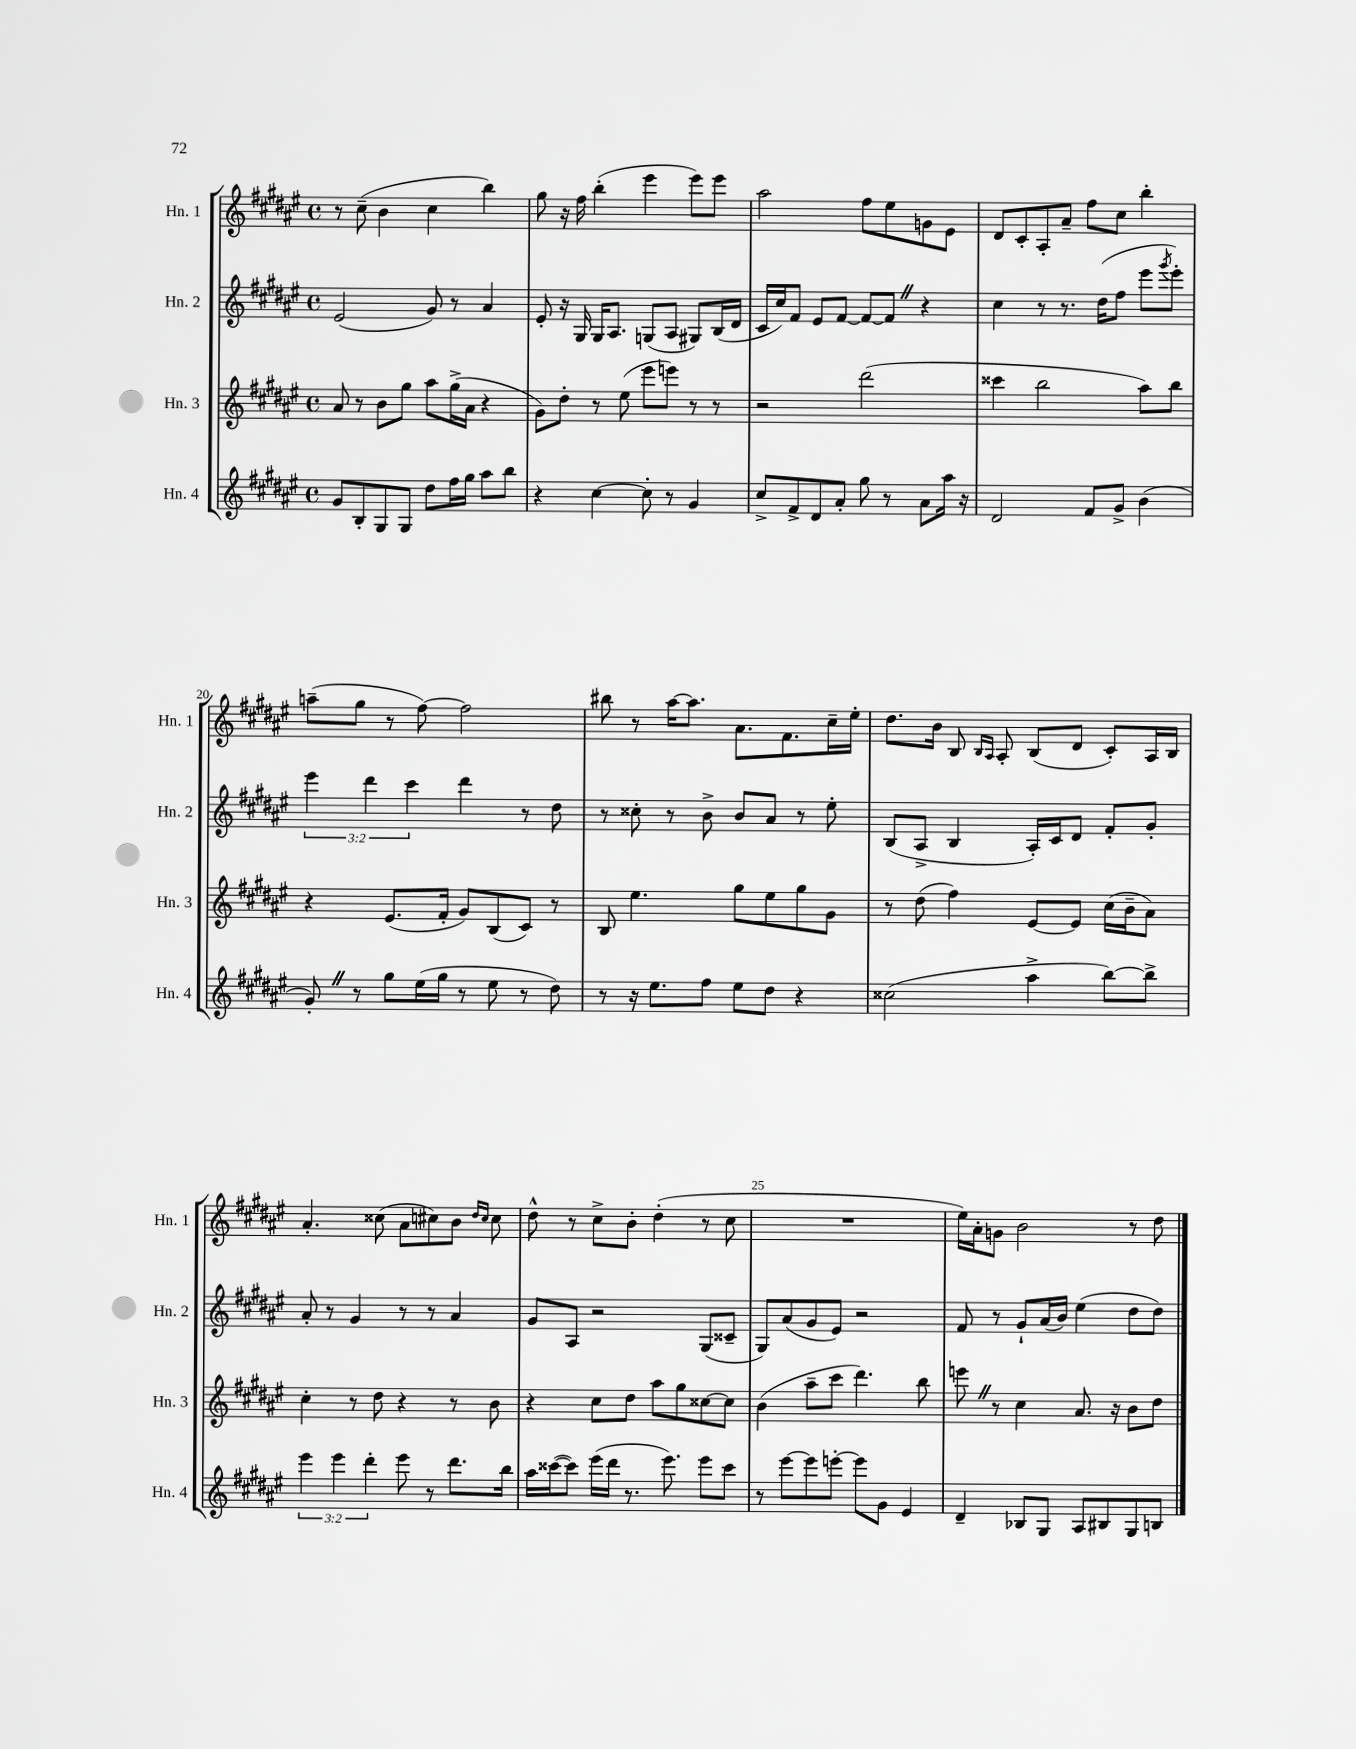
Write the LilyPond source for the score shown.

<<
\new StaffGroup <<
\new Staff = "s0" \with { instrumentName = "Hn. 1" shortInstrumentName = "Hn. 1" } {
    \clef treble \key fis \major \defaultTimeSignature \time 4/4
    r8 cis''8--( b'4 cis''4 b''4) |
    gis''8 r16 fis''16 b''4-.( eis'''4 eis'''8) eis'''8 |
    ais''2 fis''8 eis''8 g'8 eis'8 |
    dis'8 cis'8-. ais8-. ais'8-- fis''8 cis''8 b''4-. |
    a''8--( gis''8 r8 fis''8~) fis''2 |
    bis''8 r8 ais''16~ ais''8. ais'8. fis'8. cis''16-- eis''16-. |
    dis''8. b'16 b8 \grace { b16 ais16 } ais8-. b8( dis'8 cis'8-.) ais16 b16 |
    ais'4.-. cisis''8( ais'8 cis''8) b'8 \grace { dis''16 cis''16 } cis''8 |
    dis''8-^ r8 cis''8-> b'8-. dis''4-.( r8 cis''8 |
    R1 |
    eis''16) ais'16-. g'8 b'2 r8 dis''8 \bar "|." |
}
\new Staff = "s1" \with { instrumentName = "Hn. 2" shortInstrumentName = "Hn. 2" } {
    \clef treble \key fis \major \defaultTimeSignature \time 4/4 \override Staff.TupletNumber.text = #tuplet-number::calc-fraction-text
    eis'2( gis'8) r8 ais'4 |
    eis'8-. r16 gis16 gis16 ais8. g8( ais8 gis8) b16( dis'16 |
    cis'16 cis''16) fis'8 eis'8 fis'8~ fis'8~ fis'8 \once \override BreathingSign.text = \markup { \musicglyph "scripts.caesura.straight" } \breathe r4 |
    cis''4 r8 r8. dis''16( fis''8 eis'''8 \acciaccatura { gis'''8 } eis'''8-.) |
    \tuplet 3/2 { eis'''4 dis'''4 cis'''4 } dis'''4 r8 dis''8 |
    r8 cisis''8-. r8 b'8-> b'8 ais'8 r8 eis''8-. |
    b8( ais8-> b4 ais16-.) cis'16 dis'8 fis'8-. gis'8-. |
    ais'8-. r8 gis'4 r8 r8 ais'4 |
    gis'8 ais8 r2 gis8( cisis'8-- |
    gis8) ais'8( gis'8 eis'8) r2 |
    fis'8 r8 gis'8-! ais'16( b'16) eis''4( dis''8 dis''8) \bar "|." |
}
\new Staff = "s2" \with { instrumentName = "Hn. 3" shortInstrumentName = "Hn. 3" } {
    \clef treble \key fis \major \defaultTimeSignature \time 4/4
    ais'8 r8 b'8 gis''8 ais''8 gis''16->( ais'16 r4 |
    gis'8) dis''8-. r8 eis''8( eis'''8 e'''8) r8 r8 |
    r2 dis'''2( |
    cisis'''4 b''2 ais''8) b''8 |
    r4 eis'8.( fis'16-. gis'8) b8( cis'8) r8 |
    b8 eis''4. gis''8 eis''8 gis''8 gis'8 |
    r8 dis''8( fis''4) eis'8~ eis'8 cis''16( b'16-- ais'8) |
    cis''4-. r8 dis''8 r4 r8 b'8 |
    r4 cis''8 dis''8 ais''8 gis''8 cisis''8~ cisis''8 |
    b'4( ais''8-- cis'''8 dis'''4.) b''8 |
    e'''8 \once \override BreathingSign.text = \markup { \musicglyph "scripts.caesura.straight" } \breathe r8 cis''4 ais'8. r16 b'8 dis''8 \bar "|." |
}
\new Staff = "s3" \with { instrumentName = "Hn. 4" shortInstrumentName = "Hn. 4" } {
    \clef treble \key fis \major \defaultTimeSignature \time 4/4 \override Staff.TupletNumber.text = #tuplet-number::calc-fraction-text
    gis'8 b8-. gis8 gis8 dis''8 fis''16 gis''16 ais''8 b''8 |
    r4 cis''4~ cis''8-. r8 gis'4 |
    cis''8-> fis'8-> dis'8 ais'8-. gis''8 r8 ais'8 ais''16 r16 |
    dis'2 fis'8 gis'8-> b'4( |
    gis'8-.) \once \override BreathingSign.text = \markup { \musicglyph "scripts.caesura.straight" } \breathe r8 gis''8 eis''16( gis''16 r8 eis''8 r8 dis''8) |
    r8 r16 eis''8. fis''8 eis''8 dis''8 r4 |
    cisis''2( ais''4-> b''8~) b''8-> |
    \tuplet 3/2 { eis'''4 eis'''4 dis'''4-. } eis'''8 r8 dis'''8. b''16 |
    ais''16 cisis'''16~( cisis'''8) eis'''16( dis'''16 r8. eis'''8.) eis'''8 cisis'''8 |
    r8 eis'''8~ eis'''8 e'''8~-. e'''8 gis'8 eis'4 |
    dis'4-- bes8 gis8 ais8 bis8 gis8 b8 \bar "|." |
}
>>
>>
\layout { \context { \Score currentBarNumber = #16 \override BarNumber.break-visibility = ##(#f #t #t) barNumberVisibility = #(every-nth-bar-number-visible 5) } }
